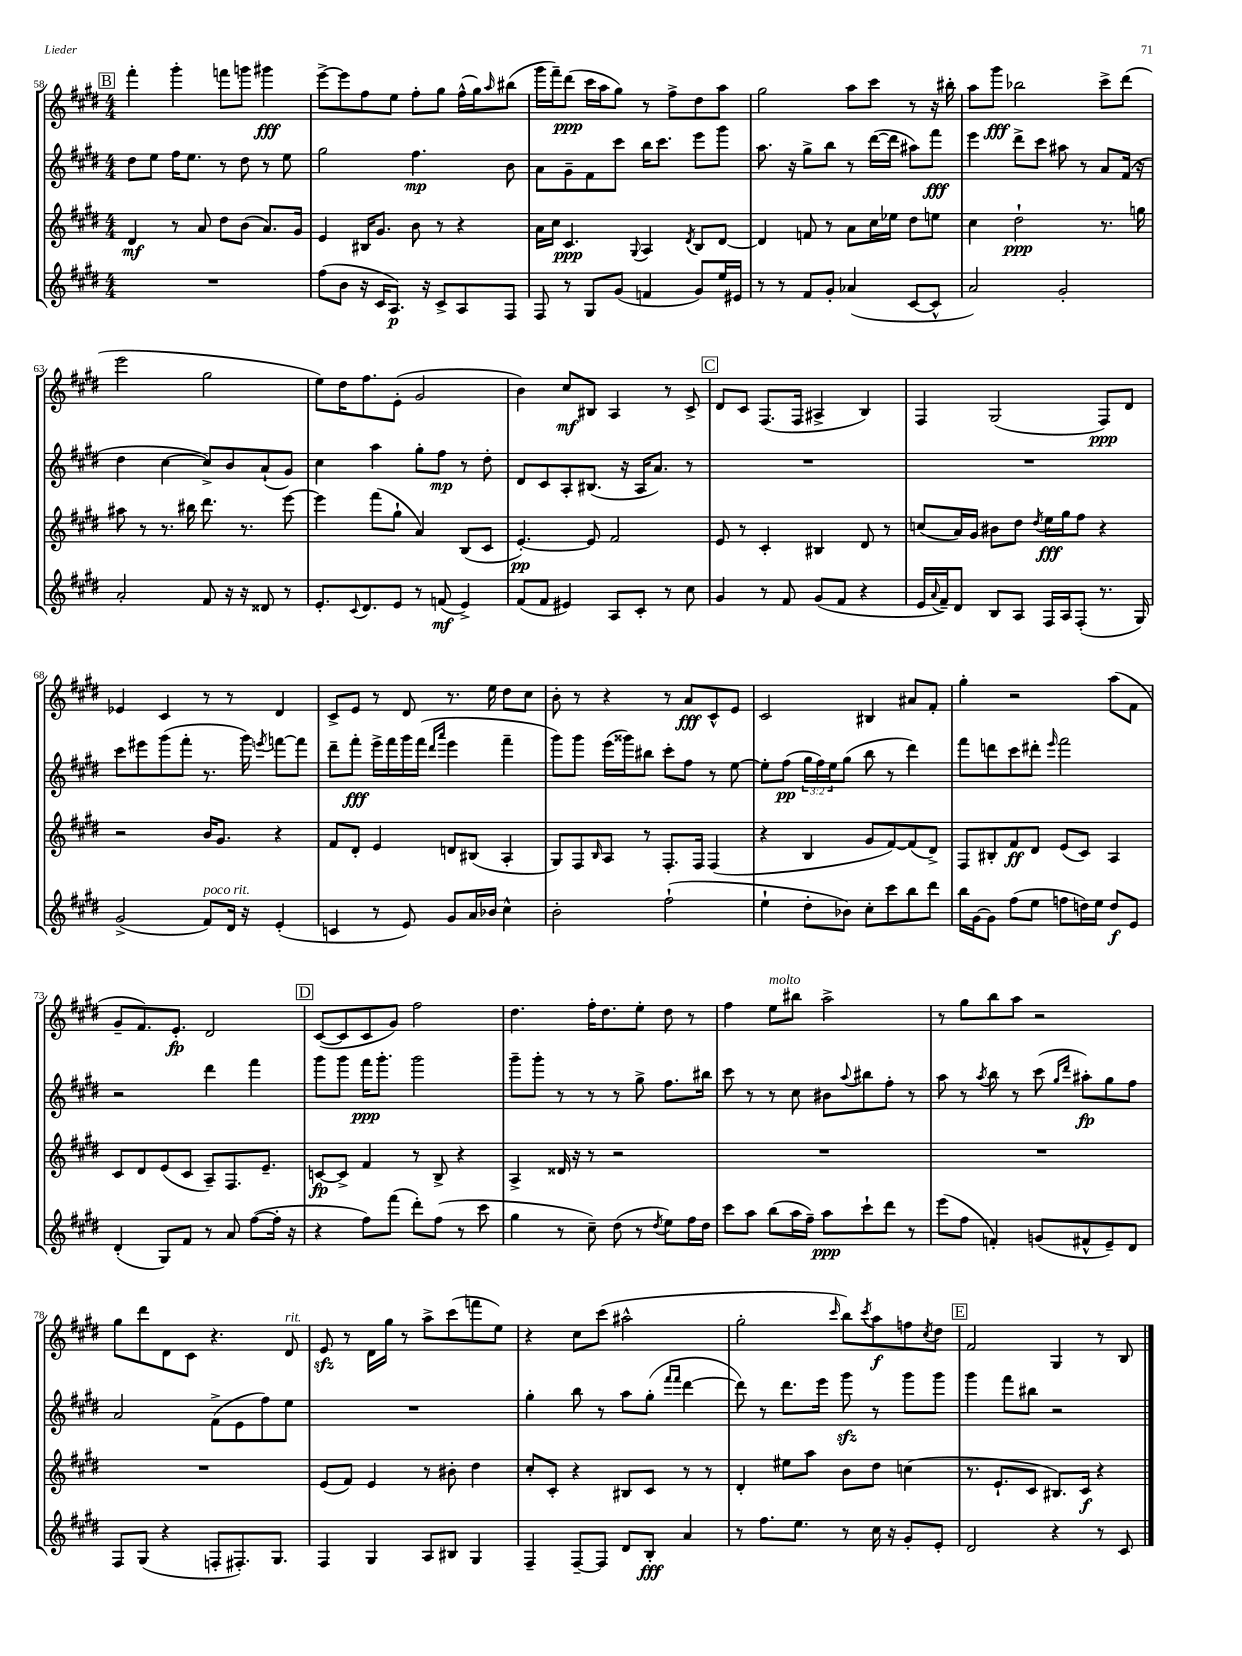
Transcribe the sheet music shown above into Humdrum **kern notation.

**kern	**kern	**kern	**kern
*staff4	*staff3	*staff2	*staff1
*clefG2	*clefG2	*clefG2	*clefG2
*k[f#c#g#d#]	*k[f#c#g#d#]	*k[f#c#g#d#]	*k[f#c#g#d#]
*M4/4	*M4/4	*M4/4	*M4/4
1r	4d#	8dd#	4fff#'
.	.	8ee	.
.	8r	16ff#	4ggg#'
.	.	8.ee	.
.	8a	.	.
.	8dd#	8r	8fff
.	(8b	8dd#	8ggg
.	8.a)	8r	4ggg#
.	.	8ee	.
.	16g#	.	.
=	=	=	=
(8ff#	4e	2gg#	[8eee^
8b	.	.	8eee]
16r	16B#	.	8ff#
16c#	8.g#	.	.
8.A)	.	.	8ee
.	8b	4.ff#	8ff#'
16r	.	.	.
8c#^	8r	.	8gg#
8A	4r	.	(16ff#^^
.	.	.	16gg#)
.	.	.	16qqaa
8F#	.	8b	(8bb#
=	=	=	=
8F#	16a	8a	16ggg#
.	16cc#	.	16fff#~)
8r	4.c#	8g#~	(8ddd#
8G#	.	8f#	16ccc#
.	.	.	16aa
(8g#	.	8ccc#	8gg#)
.	8qqG#	.	.
4f	4A	16bb	8r
.	.	8.ccc#	.
.	.	.	8ff#^
.	8qd#	.	.
8g#)	8B	8eee	8dd#
16ee	[8d#	8ggg#	8aa
16e#	.	.	.
=	=	=	=
8r	4d#]	8.aa	2gg#
8r	.	.	.
.	.	16r	.
8f#	8f	8gg#^	.
8g#'	8r	8bb	.
(4a-	8a	8r	8aa
.	16cc#	([16ddd#	8ccc#
.	16ee-	16ddd#]	.
[8c#	8dd#	8aa#)	8r
8c#^^]	8ee	8fff#	16r
.	.	.	16bb#'
=	=	=	=
2a)	4cc#	4eee	8aa
.	.	.	8ggg#
.	2dd#`	8ddd#^	2bb-
.	.	8ccc#	.
2g#'	.	8aa#	.
.	.	8r	.
.	8.r	8a	8ccc#^
.	.	(16f#	(8ddd#
.	16gg	16r	.
=	=	=	=
2a'	8aa#	4dd#	2eee
.	8r	.	.
.	8.r	[4cc#	.
.	16bb#	.	.
8f#	8.ddd#	8cc#^])	2gg#
16r	.	8b	.
16r	8.r	.	.
8d##	.	(8a`	.
8r	[8eee	8g#)	.
=	=	=	=
8.e'	4eee]	4cc#	8ee)
.	.	.	16dd#
8qqc#	.	.	.
8.d#	.	.	8.ff#
.	(8fff#	4aa	.
8e	8gg#`	.	(8e'
8r	4a)	8gg#'	2g#
(8f	.	8ff#	.
4e^)	(8B	8r	.
.	8c#	8dd#'	.
=	=	=	=
(8f#	[4.e')	8d#	4b)
8f#	.	8c#	.
4e#)	.	8A'	8cc#
.	8e]	(8.B#	8B#
8A	2f#	.	4A
.	.	16r	.
8c#'	.	16A	.
.	.	8.a)	.
8r	.	.	8r
8cc#	.	8r	8c#^
=	=	=	=
4g#	8e	1r	8d#
.	8r	.	8c#
8r	4c#'	.	(8.F#
8f#	.	.	.
.	.	.	16F#
(8g#	4B#	.	4A#^
8f#	.	.	.
4r	8d#	.	4B)
.	8r	.	.
=	=	=	=
16e	(8cc	1r	4F#
8qqa	.	.	.
16f#~)	.	.	.
8d#	16a)	.	.
.	16g#	.	.
8B	8b#	.	(2G#
8A	8dd#	.	.
.	8qdd#	.	.
16F#	16ee	.	.
16A	16gg#	.	.
(8F#'	8ff#	.	.
8.r	4r	.	8F#)
.	.	.	8d#
16G#)	.	.	.
=	=	=	=
(2g#^	2r	8ccc#	4e-
.	.	8eee#	.
.	.	(8ggg#	4c#
.	.	8fff#'	.
8f#)	16b	8.r	8r
.	8.g#	.	.
16d#	.	.	8r
16r	.	16ggg#)	.
.	.	8qeee	.
(4e'	4r	[8fff	4d#
.	.	8fff]	.
=	=	=	=
4c	8f#	8ddd#~	8c#^
.	8d#'	8fff#'	8e
8r	4e	16eee^	8r
.	.	16fff#	.
8e)	.	16ggg#	8d#
.	.	(16fff#	.
.	.	16qqddd#	.
.	.	16qqaaa	.
8g#	8d	4eee	8.r
16a	(8B#	.	.
16b-	.	.	16ee
4cc#^^	4A'	4fff#~	8dd#
.	.	.	8cc#
=	=	=	=
2b'	8G#)	8ggg#)	8b'
.	8F#	8ggg#	8r
.	16qqB	.	.
.	8A	(16eee	4r
.	.	16ggg##)	.
.	8r	8bb#	.
(2ff#`	8.F#'	8ccc#'	8r
.	.	8ff#	8a
.	16F#	.	.
.	(4F#	8r	8c#^^
.	.	[8ee	8e
=	=	=	=
4ee`	4r	8ee']	2c#
.	.	(8ff#	.
8dd#'	4B	24gg#	.
.	.	24ff#)	.
.	.	24ee	.
8b-)	.	(8gg#	.
8cc#'	8g#	8bb	4B#
8ccc#	[8f#)	8r	.
8bb	(8f#]	4ddd#)	8a#
8ddd#	8d#^)	.	8f#'
=	=	=	=
16bb	8F#	8fff#	4gg#'
[16g#	.	.	.
8g#]	8B#'	8ddd	.
(8ff#	8f#	8ccc#	2r
8ee	8d#	8ddd#'	.
.	.	16qqeee	.
8ff	(8e	2fff#	.
16dd)	8c#)	.	.
16ee	.	.	.
8dd	4A	.	(8aa
8e	.	.	8f#
=	=	=	=
(4d#'	8c#	2r	8g#~
.	8d#	.	8.f#)
8G#)	(8e	.	.
.	.	.	8.e'
8f#	8c#	.	.
8r	8A~)	4ddd#	2d#
8a	8.F#	.	.
([8ff#	.	4fff#	.
.	8.e~	.	.
16ff#']	.	.	.
16r	.	.	.
=	=	=	=
4r	[8c	8ggg#	([8c#
.	8c^]	8ggg#	8c#]
8ff#)	4f#	16fff#	8c#
.	.	8.ggg#'	.
(8fff#	.	.	8g#)
8ddd#')	8r	2ggg#	2ff#
(8ff#	8B^	.	.
8r	4r	.	.
8ccc#	.	.	.
=	=	=	=
4gg#	4A^	8ggg#~	4.dd#
.	.	8ggg#'	.
8r	16d##	8r	.
.	16r	.	.
8cc#~)	8r	8r	16ff#'
.	.	.	8.dd#
(8dd#	2r	8r	.
8r	.	8gg#^	8ee'
8qdd#	.	.	.
8ee)	.	8.ff#	8dd#
16ff#	.	.	8r
16dd#	.	16bb#	.
=	=	=	=
8ccc#	1r	8ccc#	4ff#
8aa	.	8r	.
(8bb	.	8r	8ee
16aa	.	8cc#	8bb#
16ff#~)	.	.	.
8aa	.	8b#	2aa^
.	.	8qqaa	.
8ccc#`	.	8bb#	.
8ddd#	.	8ff#'	.
8r	.	8r	.
=	=	=	=
(8eee	1r	8aa	8r
8ff#	.	8r	8gg#
.	.	8qaa	.
4f')	.	8bb	8bb
.	.	8r	8aa
(8g	.	(8ccc#	2r
.	.	16qqgg#	.
.	.	16qqddd#	.
8f#^^	.	8aa#')	.
8e~)	.	8gg#	.
8d#	.	8ff#	.
=	=	=	=
8F#	1r	2a	8gg#
(8G#	.	.	8ddd#
4r	.	.	8d#
.	.	.	8c#
8F'	.	(8f#^	4.r
8.F#')	.	8e	.
.	.	8ff#)	.
8.G#	.	.	.
.	.	8ee	8d#
=	=	=	=
4F#	(8e	1r	8e
.	8f#)	.	8r
4G#	4e	.	16d#
.	.	.	16gg#
.	.	.	8r
8A	8r	.	8aa^
8B#	8b#'	.	(8ccc#
4G#	4dd#	.	8fff
.	.	.	8ee)
=	=	=	=
4F#~	8cc#'	4gg#'	4r
.	8c#'	.	.
[8F#~	4r	8bb	8cc#
8F#]	.	8r	(8ccc#
8d#	8B#	8aa	2aa#^^
8B'	8c#	(8gg#'	.
.	.	16qqfff#	.
.	.	16qqfff#	.
4a	8r	[4ddd#	.
.	8r	.	.
=	=	=	=
8r	4d#'	8ddd#])	2gg#'
8.ff#	.	8r	.
.	8ee#	8.ddd#	.
8.ee	.	.	.
.	8aa	.	.
.	.	16eee	.
.	.	.	16qqccc#
8r	8b	8ggg#	8bb)
.	.	.	8qccc#
16cc#	8dd#	8r	8aa
16r	.	.	.
8g#'	(4cc	8ggg#	8ff
.	.	.	8qcc#
8e'	.	8ggg#	8dd#
=	=	=	=
2d#	8.r	4ggg#	2f#
.	8.e`	.	.
.	.	8fff#	.
.	8c#	8bb#	.
4r	8.B#)	2r	4G#
.	16c#	.	.
8r	4r	.	8r
8c#	.	.	8B
==	==	==	==
*-	*-	*-	*-
